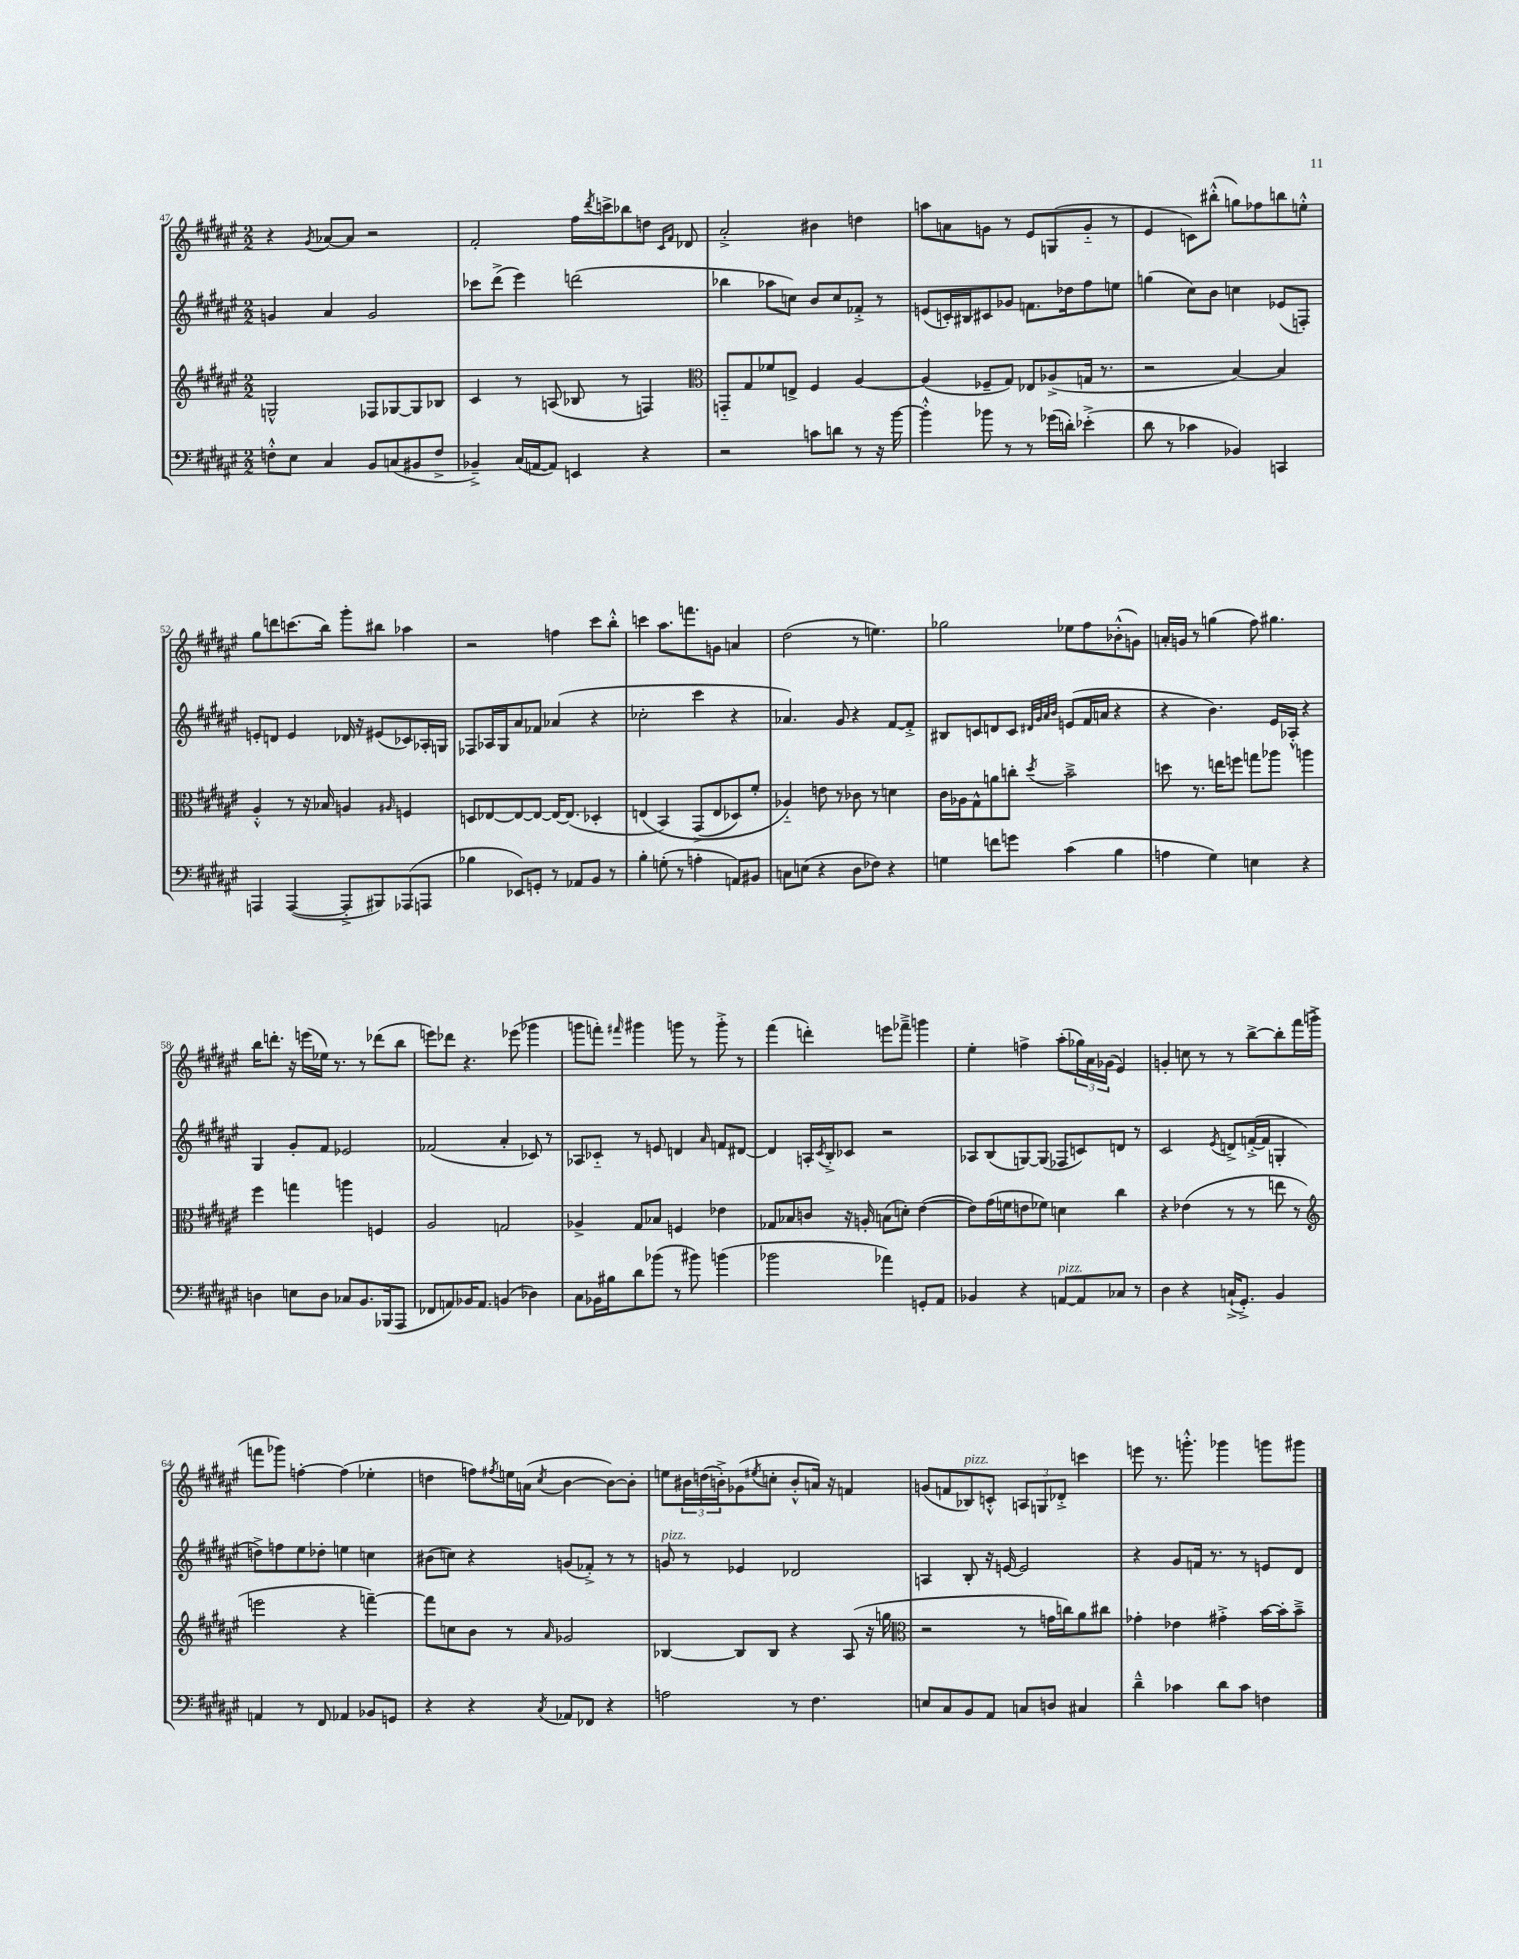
<<
\new StaffGroup <<
\new Staff = "s0" {
    \clef treble \key fis \major \numericTimeSignature \time 2/2
    r4 \acciaccatura { gis'8 } aes'8~ aes'8 r2 |
    fis'2-. fis''16 \acciaccatura { dis'''8 } c'''16-> bes''8 d''8 \grace { cis'16 fis'16 } des'8 |
    ais'2-.-> bis'4 d''4 |
    a''8 a'8 g'8 r8 eis'8 g8( g'8-_ r8 |
    eis'4 c'8) bis''8-.-^( g''8) fes''8 b''8 e''8-.-^ |
    gis''8 d'''8 c'''8.( b''16) gis'''8-. bis''8 aes''4 |
    r2 f''4 cis'''8 b''8-.-^ |
    c'''4 ais''8. f'''8. g'8 a'4 |
    dis''2( r8 e''4.) |
    ges''2 ees''8 fis''8 bes'8-.-^( g'8) |
    a'16-. g'16 r8 g''4( fis''8) gis''4. |
    b''16 d'''8.-. r16 e'''16( ees''16) r8. r8 des'''8( b''8 |
    e'''8) des'''8 r4. ees'''8( ges'''4 |
    g'''8 f'''8-.) \grace { fis'''16 } gis'''4 g'''8 r8 g'''8-.-> r8 |
    fis'''4( d'''4-.) e'''8 fes'''8---> g'''4 |
    eis''4-. f''4-> ais''8-.( \tuplet 3/2 { ges''16) ais'16 ges'16( } eis'4) |
    g'4-. c''8 r8 r8 b''8~-> b''8-. fis'''16 g'''16-.->( |
    f'''8 ges'''8) f''4~-. f''4( ees''4-. |
    d''4 f''8) \acciaccatura { fis''8 } e''16 a'16( \acciaccatura { cis''8 } b'4~ b'8~) b'8-. |
    e''8 \tuplet 3/2 { bis'16 d''16( b'16-.->) } ges'8( \acciaccatura { eis''8 } c''8-. b'8-.-^ a'16) r16 f'4 |
    g'8( f'8 bes8^\markup { \italic "pizz." }) c'8-.-^ \tuplet 3/2 { a8 g8 des'8-.-> } c'''4 |
    e'''8 r8. g'''8.-.-^ ges'''4 g'''8 gis'''8 \bar "|." |
}
\new Staff = "s1" {
    \clef treble \key fis \major \numericTimeSignature \time 2/2
    g'4 ais'4 g'2 |
    ces'''8 dis'''8->( eis'''4) d'''2( |
    bes''4 aes''8 c''8) b'8 c''8 fes'8-.-> r8 |
    e'8( c'16-.) bis16 cis'8 ges'8 f'8. des''16 fis''8 e''8 |
    g''4( cis''8) b'8 c''4 ees'8( f8-.) |
    e'8-. d'8 e'4 des'16 r16 eis'8( ces'8) aes16-. g16 |
    fes8 aes16 gis16 ais'8 fes'8 aes'4( r4 |
    ces''2-. cis'''4 r4 |
    aes'4.) gis'8 r4 fis'8~ fis'8-.-> |
    bis8 c'8 d'8 c'8 \grace { dis'32 gis'32 ais'32 b'32 } e'8( fis'16 a'16 r4 |
    r4 b'4.) eis'16 aes16-.-^ r4 |
    gis4 gis'8-. fis'8 ees'2 |
    fes'2( ais'4-. ces'8) r8 |
    aes8 ces'8-_ r8 e'8 d'4 \grace { ais'16 } f'8 dis'8~ |
    dis'4 a16-. \acciaccatura { cis'8 } b16-.-> ces'8 r2 |
    aes8 b8( g8~) g8( fes8 c'8) d'8 r8 |
    cis'2 \acciaccatura { eis'8 } d'8-> f'16~-.->( f'16 g4-. |
    d''8->) f''8 eis''8 des''8-. e''4 c''4 |
    bis'8( c''8) r4 g'8( fes'8-.->) r8 r8 |
    g'8^\markup { \italic "pizz." } r8 ees'4 des'2 |
    a4 b8-. r16 e'16~ e'2 |
    r4 gis'8 f'16 r8. r8 e'8 dis'8 \bar "|." |
}
\new Staff = "s2" {
    \clef treble \key fis \major \numericTimeSignature \time 2/2
    g2-^ fes8 ges8~ ges8 bes8 |
    cis'4 r8 a8( bes8 r8 f4) |
    \clef alto g,8-_ gis8 fes'8 e8-> fis4 ais4~ |
    ais4( fes8-- gis8) ees8 aes8->( g16 r8. |
    r2 b4~) b4 |
    ais4-.-^ r8 r16 bes16 a4 \grace { ais16 } f4 |
    d8 ees8~ ees8~ ees8~ ees16~ ees8.( des4-. |
    e4\( b,4) gis,8->( e8 des8) fis'8-. |
    aes4-_\) e'8 r8 ces'8 r8 d'4 |
    cis'16 aes16 gis8-^ a'8 c''8-. \acciaccatura { dis''8 } b'2---> |
    d''8 r8. e''16 f''8 g''8 aes''8 a''4 |
    fis''4 g''4 a''4 f4 |
    ais2 g2 |
    aes4-> gis8 bes8 f4 ees'4 |
    ges8 bes8 c'8 r16 a16-. b8( d'8-.) eis'4~( |
    eis'8) gis'16( f'16 e'8 fes'8) d'4 cis''4 |
    r4 ees'4( r8 r8 e''8 r8 |
    \clef treble e'''2 r4 f'''4~--) |
    f'''8 c''8 b'8 r8 \grace { ais'16 } ges'2 |
    bes4~ bes8 bes8 r4 ais8( r16 g''16 |
    \clef alto r2 r8 g'16 c''16) ais'8 cis''8 |
    ges'4-. ees'4 gis'4-.-> b'16~ b'16-. b'8---> \bar "|." |
}
\new Staff = "s3" {
    \clef bass \key fis \major \numericTimeSignature \time 2/2
    f8-.-^ eis8 cis4 b,8 c8( bis,8 f8-> |
    bes,4--->) cis16( a,16~ a,8) e,4 r4 |
    r2 c'8 d'8 r8 r16 b'16~ |
    b'4-.-^ bes'8 r8 r8 ges'16( d'16-.) ees'4-.->( |
    dis'8 r8 ces'4 bes,4) c,4 |
    a,,4 a,,4~( a,,8-.-> bis,,8) aes,,8( a,,8 |
    bes4 ees,8) g,8-. r8 aes,8 b,8 r8 |
    b4-. g8-.( r8 a4-. a,8) bis,8 |
    c8 e8( r4 dis8 fes8) r4 |
    g4 f'8 g'8 cis'4( b4 |
    a4 gis4) e4 r4 |
    d4 e8 d8 ces8 b,8. bes,,16( ais,,8 |
    fes,8 a,8) bes,16 a,8. b,4( des4) |
    cis8 bes,16 bis16 dis'8 bes'8( r8 bis'8) b'4( |
    bes'2 aes'4) g,8-. ais,8 |
    bes,4 r4 a,8~^\markup { \italic "pizz." } a,8 ces8 r8 |
    dis4 r4 c16-!->( gis,8.-.->) b,4 |
    a,4 r8 fis,8 aes,4 bes,8 g,8 |
    r4 r4 \acciaccatura { cis8 } aes,8 fes,8 r4 |
    a2 r8 fis4. |
    e8 cis8 b,8 ais,8 c8 d8 cis4 |
    dis'4---^ ces'4 dis'8 ces'8 f4 \bar "|." |
}
>>
>>
\layout { \context { \Score currentBarNumber = #47 } }
